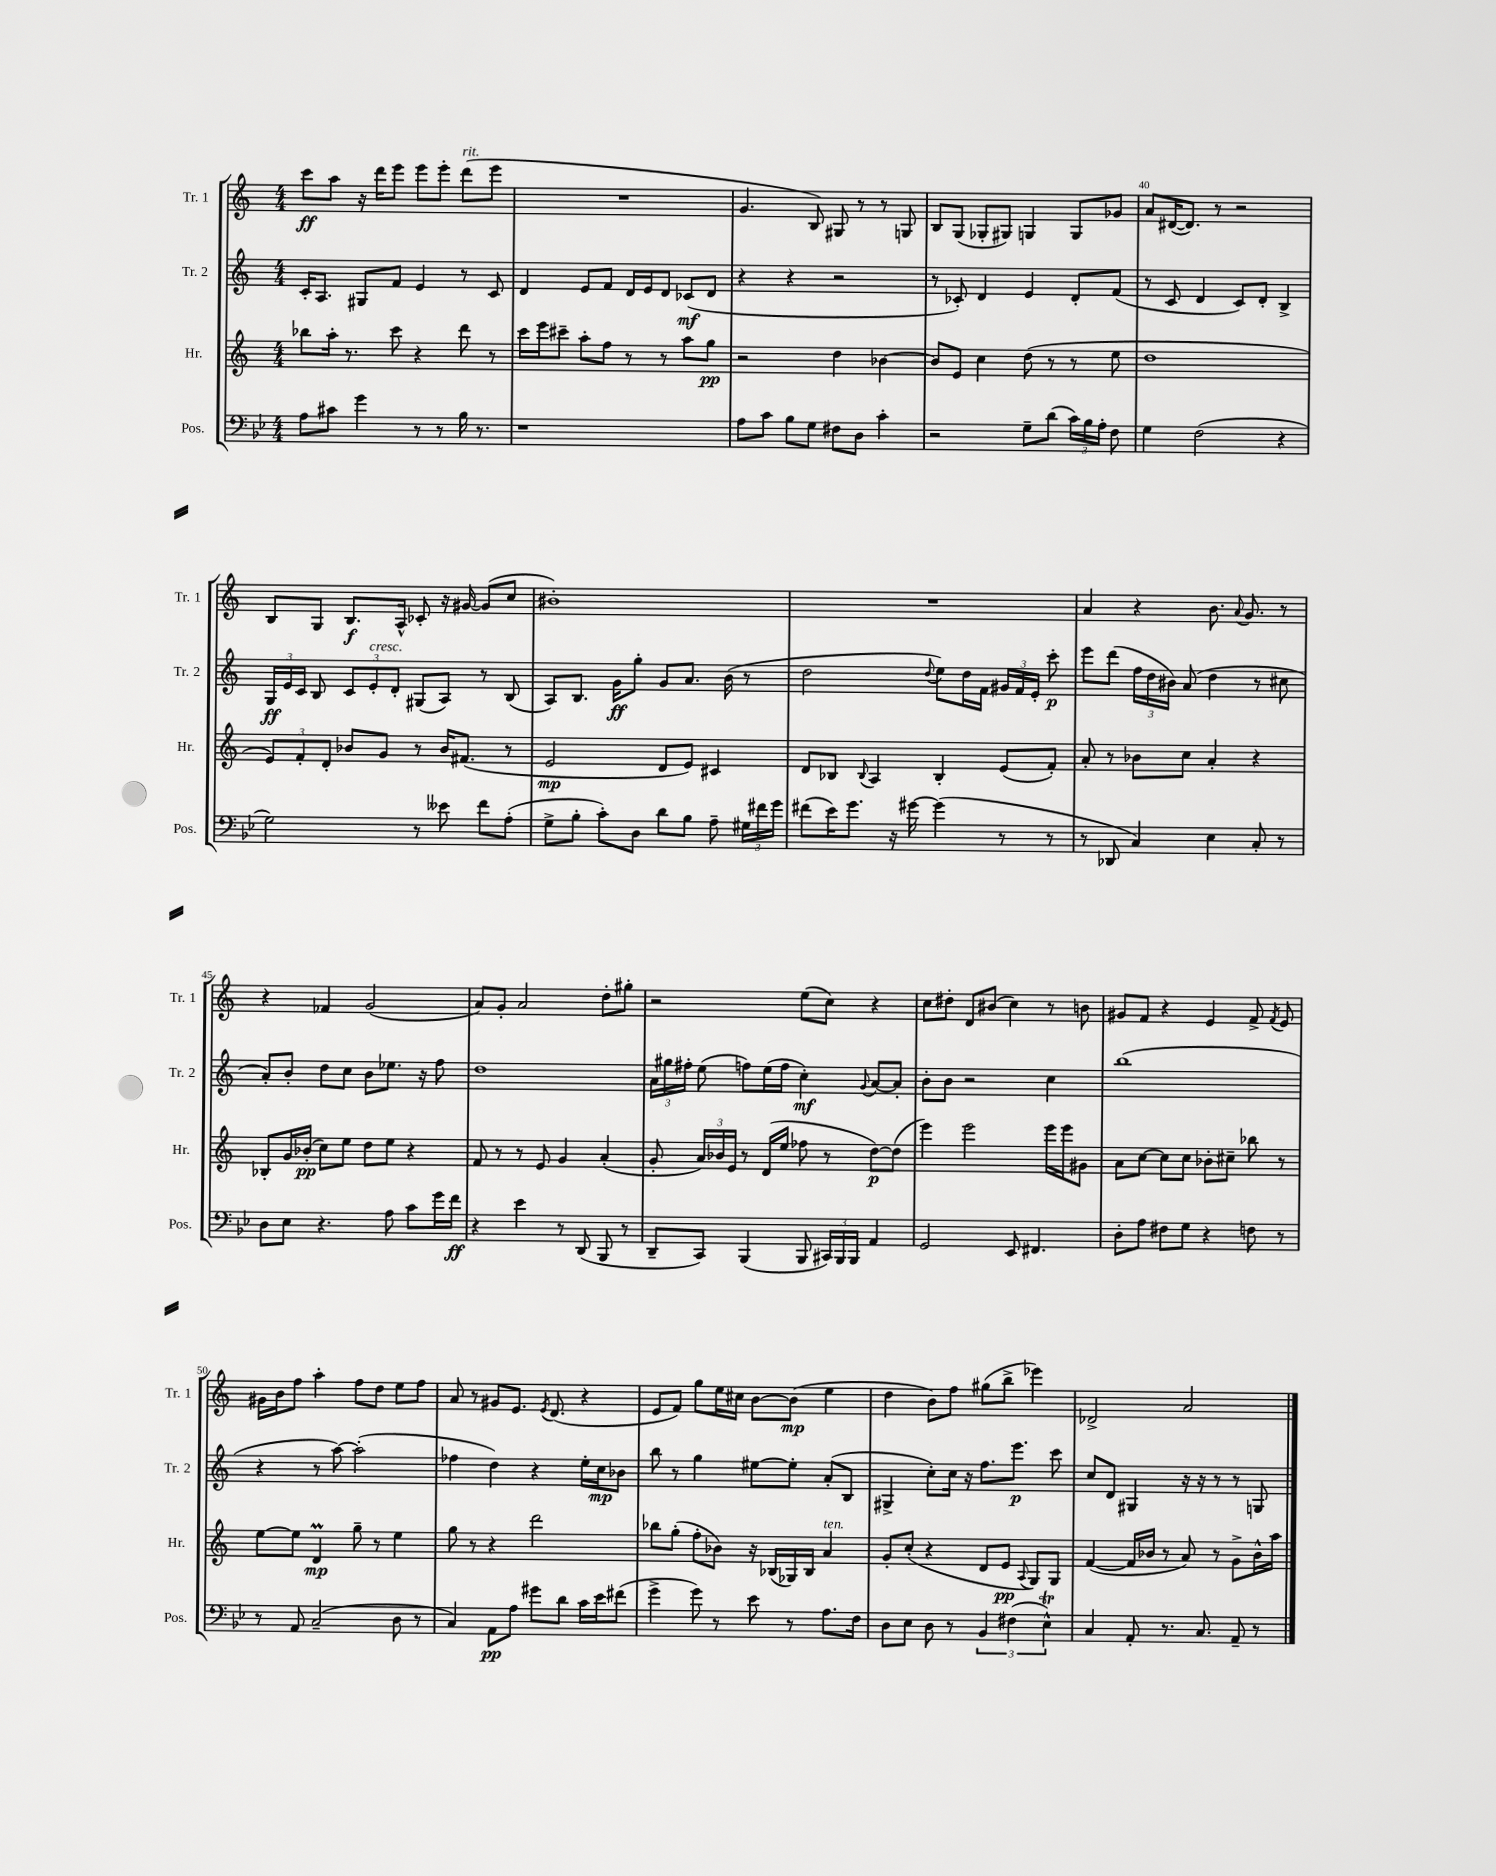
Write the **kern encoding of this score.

**kern	**dynam	**kern	**dynam	**kern	**dynam	**kern	**dynam
*part4	*part4	*part3	*part3	*part2	*part2	*part1	*part1
*staff4	*staff4	*staff3	*staff3	*staff2	*staff2	*staff1	*staff1
*I"Pos.	*	*I"Hr.	*	*I"Tr. 2	*	*I"Tr. 1	*
*I'Pos.	*	*I'Hr.	*	*I'Tr. 2	*	*I'Tr. 1	*
*clefF4	*	*clefG2	*	*clefG2	*	*clefG2	*
*k[b-e-]	*	*k[]	*	*k[]	*	*k[]	*
*M4/4	*	*M4/4	*	*M4/4	*	*M4/4	*
=36	=36	=36	=36	=36	=36	=36	=36
8A\L	.	8bb-X\L	.	16c'/KL	.	8ccc\L	ff
.	.	.	.	8.A/J	.	.	.
8c#X\J	.	16aa'\Jk	.	.	.	8aa\J	.
.	.	8.r	.	.	.	.	.
4g\	.	.	.	8G#X/L	.	16r	.
.	.	.	.	.	.	16ddd\KL	.
.	.	8ccc\	.	8f/J	.	8eee\J	.
8r	.	4r	.	4e/	.	8eee\L	.
8r	.	.	.	.	.	8eee'\J	.
!	!	!	!	!	!	!LO:TX:a:i:t=rit.	!
16B-\	.	8ddd\	.	8r	.	(8ddd\L	.
8.r	.	.	.	.	.	.	.
.	.	8r	.	8c/	.	8eee\J	.
=37	=37	=37	=37	=37	=37	=37	=37
1r	.	16ccc\LL	.	4d/	.	1r	.
.	.	16eee\J	.	.	.	.	.
.	.	8ccc#X~\J	.	.	.	.	.
.	.	8aa'\L	.	8e/L	.	.	.
.	.	8ff\J	.	8f/J	.	.	.
.	.	8r	.	16d/LL	.	.	.
.	.	.	.	16e/J	.	.	.
.	.	8r	.	8d/J	.	.	.
.	.	8aa\L	.	(8c-X/L	mf	.	.
.	.	8gg\J	pp	8d/J	.	.	.
=38	=38	=38	=38	=38	=38	=38	=38
8A\L	.	2r	.	4r	.	4.g/	.
8c\J	.	.	.	.	.	.	.
8B-\L	.	.	.	4r	.	.	.
8G\J	.	.	.	.	.	8B/)	.
8F#X\L	.	4dd\	.	2r	.	8G#X/	.
8D\J	.	.	.	.	.	8r	.
4c'\	.	[4b-X\	.	.	.	8r	.
.	.	.	.	.	.	8Gn/	.
=39	=39	=39	=39	=39	=39	=39	=39
2r	.	8b-/L]	.	8r	.	8B/L	.
.	.	8e/J	.	8c-X'/)	.	(8G/J	.
.	.	4cc\	.	4d/	.	8G-X'/L	.
.	.	.	.	.	.	8G#X/J)	.
8G~\L	.	(8dd\	.	4e/	.	4Gn/	.
(8d\J	.	8r	.	.	.	.	.
24c\LL)	.	8r	.	8d'/L	.	8G/L	.
24B-\	.	.	.	.	.	.	.
24A'\JJ	.	.	.	.	.	.	.
8F\	.	8ee\	.	(8f/J	.	8g-X/J	.
=40	=40	=40	=40	=40	=40	=40	=40
4G\	.	1dd	.	8r	.	8a/L	.
.	.	.	.	8c/	.	([16d#X/K	.
.	.	.	.	.	.	8.d#/J])	.
(2F\	.	.	.	4d/	.	.	.
.	.	.	.	.	.	8r	.
.	.	.	.	8c/L)	.	2r	.
.	.	.	.	8d'/J	.	.	.
4r	.	.	.	4B^/	.	.	.
!!LO:LB:g=z
=41	=41	=41	=41	=41	=41	=41	=41
2G\)	.	12e/L)	.	24G/LL	ff	8B/L	.
.	.	.	.	24e/	.	.	.
.	.	12f'/	.	24c/JJ	.	.	.
.	.	.	.	8B/	.	8G/J	.
.	.	12d'/J	.	.	.	.	.
.	.	8b-X/L	.	12c/L	.	8.B/L	f
!	!	!	!	!LO:TX:a:i:t=cresc.	!	!	!
.	.	.	.	12e'/	.	.	.
.	.	8g/J	.	.	.	.	.
.	.	.	.	12d'/J	.	.	.
.	.	.	.	.	.	16A^^/Jk	.
8r	.	8r	.	(8G#X/L	.	8c-X'/	.
8e--X\	.	16b-/KL	.	8A/J)	.	16r	.
.	.	(8.f#X/J	.	.	.	[16g#X/	.
8f\L	.	.	.	8r	.	(8g#/L]	.
(8A'\J	.	8r	.	(8B/	.	8cc/J	.
=42	=42	=42	=42	=42	=42	=42	=42
8G^\L	.	2e/	mp	8A/L)	.	1b#X')	.
8B-'\J	.	.	.	8.B/J	.	.	.
8c'\L)	.	.	.	.	.	.	.
.	.	.	.	16g\KL	ff	.	.
8D\J	.	.	.	8gg'\J	.	.	.
8d\L	.	8d/L	.	8g/L	.	.	.
8B-\J	.	8e/J)	.	8.a/J	.	.	.
8A~\	.	4c#X/	.	.	.	.	.
.	.	.	.	(16b\	.	.	.
24G#X\LL	.	.	.	8r	.	.	.
24f#X\	.	.	.	.	.	.	.
24g\JJ	.	.	.	.	.	.	.
=43	=43	=43	=43	=43	=43	=43	=43
(8f#X\L	.	8d/L	.	2dd\	.	1r	.
16e-\K)	.	8B-X/J	.	.	.	.	.
8.g\J	.	.	.	.	.	.	.
.	.	8qqB-/	.	.	.	.	.
.	.	4A/	.	.	.	.	.
16r	.	.	.	.	.	.	.
[16g#X\	.	.	.	.	.	.	.
.	.	.	.	8qqdd/	.	.	.
(4g#\]	.	4B-'/	.	8ee\L)	.	.	.
.	.	.	.	16dd\L	.	.	.
.	.	.	.	16f\JJ	.	.	.
8r	.	(8e/L	.	24g#X/LL	.	.	.
.	.	.	.	24f/	.	.	.
.	.	.	.	24e'/JJ	.	.	.
8r	.	8f'/J)	.	8ccc'\	p	.	.
=44	=44	=44	=44	=44	=44	=44	=44
8r	.	8a'/	.	8eee\L	.	4a/	.
8DD-X/	.	8r	.	(8ddd\J	.	.	.
4C/)	.	8b-X\L	.	24ff\LL	.	4r	.
.	.	.	.	24dd\	.	.	.
.	.	.	.	24b#X\JJ)	.	.	.
.	.	8cc\J	.	(8a/	.	.	.
4E-\	.	4a'/	.	4dd\	.	8.b\	.
.	.	.	.	.	.	8qqa/	.
.	.	.	.	.	.	8.g/	.
8C'/	.	4r	.	8r	.	.	.
8r	.	.	.	8cc#X\	.	8r	.
!!LO:LB:g=z
=45	=45	=45	=45	=45	=45	=45	=45
8D\L	.	8B-X'/L	.	8a'/L)	.	4r	.
8E-\J	.	16g/L	.	8b'/J	.	.	.
.	.	(16b-X'/JJ	pp	.	.	.	.
4.r	.	8cc\L)	.	8dd\L	.	4f-X/	.
.	.	8ee\J	.	8cc\J	.	.	.
.	.	8dd\L	.	8b\L	.	(2g/	.
8A\	.	8ee\J	.	8.ee-X\J	.	.	.
8c\L	.	4r	.	.	.	.	.
.	.	.	.	16r	.	.	.
16g\L	.	.	.	8ff\	.	.	.
16f\JJ	ff	.	.	.	.	.	.
=46	=46	=46	=46	=46	=46	=46	=46
4r	.	8f/	.	1dd	.	8a/L)	.
.	.	8r	.	.	.	8g'/J	.
4e-\	.	8r	.	.	.	2a/	.
.	.	8e/	.	.	.	.	.
8r	.	4g/	.	.	.	.	.
(8DD/	.	.	.	.	.	.	.
8BBB-/	.	(4a'/	.	.	.	8dd'\L	.
8r	.	.	.	.	.	8gg#X'\J	.
=47	=47	=47	=47	=47	=47	=47	=47
8DD~/L	.	8g'/	.	24a\LL	.	2r	.
.	.	.	.	24gg#X\	.	.	.
.	.	.	.	24ff#X'\JJ	.	.	.
8CC/J)	.	24a/LL)	.	(8ee\	.	.	.
.	.	24b-X/	.	.	.	.	.
.	.	24e/JJ	.	.	.	.	.
(4BBB-/	.	8r	.	8ffn\L)	.	.	.
.	.	(16d/LL	.	(16ee\L	.	.	.
.	.	16ee/JJ	.	16ff\JJ	.	.	.
8BBB-/	.	8ff-X\	.	4cc'\)	mf	(8ee\L	.
24CC#X/LL)	.	8r	.	.	.	8cc\J)	.
24BBB-/	.	.	.	.	.	.	.
24BBB-/JJ	.	.	.	.	.	.	.
.	.	.	.	8qqg/	.	.	.
4AA/	.	[8dd\L)	p	[8a/L	.	4r	.
.	.	(8dd\J]	.	8a'/J]	.	.	.
=48	=48	=48	=48	=48	=48	=48	=48
2GG/	.	4eee\)	.	8b'\L	.	8cc\L	.
.	.	.	.	8b\J	.	8dd#X'\J	.
.	.	2eee\	.	2r	.	8d/L	.
.	.	.	.	.	.	(8b#X/J	.
8EE-/	.	.	.	.	.	4cc\)	.
4.FF#X/	.	.	.	.	.	.	.
.	.	16eee\LL	.	4cc\	.	8r	.
.	.	16eee\J	.	.	.	.	.
.	.	8g#X\J	.	.	.	8bn\	.
=49	=49	=49	=49	=49	=49	=49	=49
8D'\L	.	8a\L	.	(1bb	.	8g#X/L	.
8A\J	.	[8cc\J	.	.	.	8f/J	.
8F#X\L	.	8cc\L]	.	.	.	4r	.
8G\J	.	8cc\J	.	.	.	.	.
4r	.	8b-X'\L	.	.	.	4e/	.
.	.	8cc#X~\J	.	.	.	.	.
8Fn\	.	8bb-X\	.	.	.	8f^/	.
.	.	.	.	.	.	8qf/	.
8r	.	8r	.	.	.	8e/	.
!!LO:LB:g=z
=50	=50	=50	=50	=50	=50	=50	=50
8r	.	[8ee\L	.	4r	.	16g#X\LL	.
.	.	.	.	.	.	16b\J	.
8AA/	.	8ee\J]	.	.	.	8ff\J	.
(2C~/	.	4dM/	mp	8r	.	4aa'\	.
.	.	.	.	[8aa\)	.	.	.
.	.	8gg~\	.	(2aa'\]	.	8ff\L	.
.	.	8r	.	.	.	8dd\J	.
8D\	.	4ee\	.	.	.	8ee\L	.
8r	.	.	.	.	.	8ff\J	.
=51	=51	=51	=51	=51	=51	=51	=51
4C/)	.	8gg\	.	4ff-X\	.	8a/	.
.	.	8r	.	.	.	8r	.
8AA\L	pp	4r	.	4dd\)	.	8g#X/L	.
8A\J	.	.	.	.	.	8.e/J	.
8g#X\L	.	2ddd\	.	4r	.	.	.
.	.	.	.	.	.	8qe/	.
.	.	.	.	.	.	(8.d/	.
8d\J	.	.	.	.	.	.	.
16c\LL	.	.	.	16ee'\LL	.	4r	.
16e-\J	.	.	.	16cc\J	mp	.	.
(8f#X\J	.	.	.	8b-X\J	.	.	.
=52	=52	=52	=52	=52	=52	=52	=52
4g^\	.	8bb-X\L	.	8bb\	.	8e/L	.
.	.	(8gg'\J	.	8r	.	8f/J)	.
8g\)	.	8ff'\L	.	4gg\	.	8gg\L	.
8r	.	8b-X\J)	.	.	.	16ee\L	.
.	.	.	.	.	.	16cc#X\JJ	.
8e-\	.	16r	.	[8ee#X\L	.	[8b\L	.
.	.	(16B-X/LL	.	.	.	.	.
8r	.	16G-X/)	.	8ee#'\J]	.	(8b\J]	mp
.	.	16B-/JJ	.	.	.	.	.
!	!	!LO:TX:a:i:t=ten.	!	!	!	!	!
8.A\L	.	4a/	.	(8a'/L	.	4ee\	.
.	.	.	.	8B/J	.	.	.
16F\Jk	.	.	.	.	.	.	.
=53	=53	=53	=53	=53	=53	=53	=53
8D\L	.	8g'/L	.	4G#X^/	.	4dd\	.
8E-\J	.	(8cc'/J	.	.	.	.	.
8D\	.	4r	.	8cc'\L)	.	8b\L)	.
8r	.	.	.	16cc\Jk	.	8ff\J	.
.	.	.	.	16r	.	.	.
6BB-/	.	8d/L	.	8.ff\L	.	(8gg#X\L	.
.	.	8e/J	pp	.	.	8bb^\J	.
(6F#X\	.	.	.	.	.	.	.
.	.	.	.	8.eee\J	p	.	.
.	.	8qqA/	.	.	.	.	.
.	.	8G/L)	.	.	.	4eee-X\)	.
6E-T^^\)	.	.	.	.	.	.	.
.	.	8G/J	.	8ccc\	.	.	.
=54	=54	=54	=54	=54	=54	=54	=54
4C/	.	([4f/	.	8cc/L	.	2d-X^/	.
.	.	.	.	8d/J	.	.	.
8AA'/	.	16f/LL]	.	4G#X/	.	.	.
.	.	16b-X/JJ	.	.	.	.	.
8.r	.	8r	.	.	.	.	.
.	.	8a/)	.	16r	.	2a/	.
8.C/	.	.	.	16r	.	.	.
.	.	8r	.	8r	.	.	.
8AA~/	.	8g^\L	.	8r	.	.	.
8r	.	16b-^^\L	.	8Gn/	.	.	.
.	.	16aa\JJ	.	.	.	.	.
==	==	==	==	==	==	==	==
*-	*-	*-	*-	*-	*-	*-	*-
